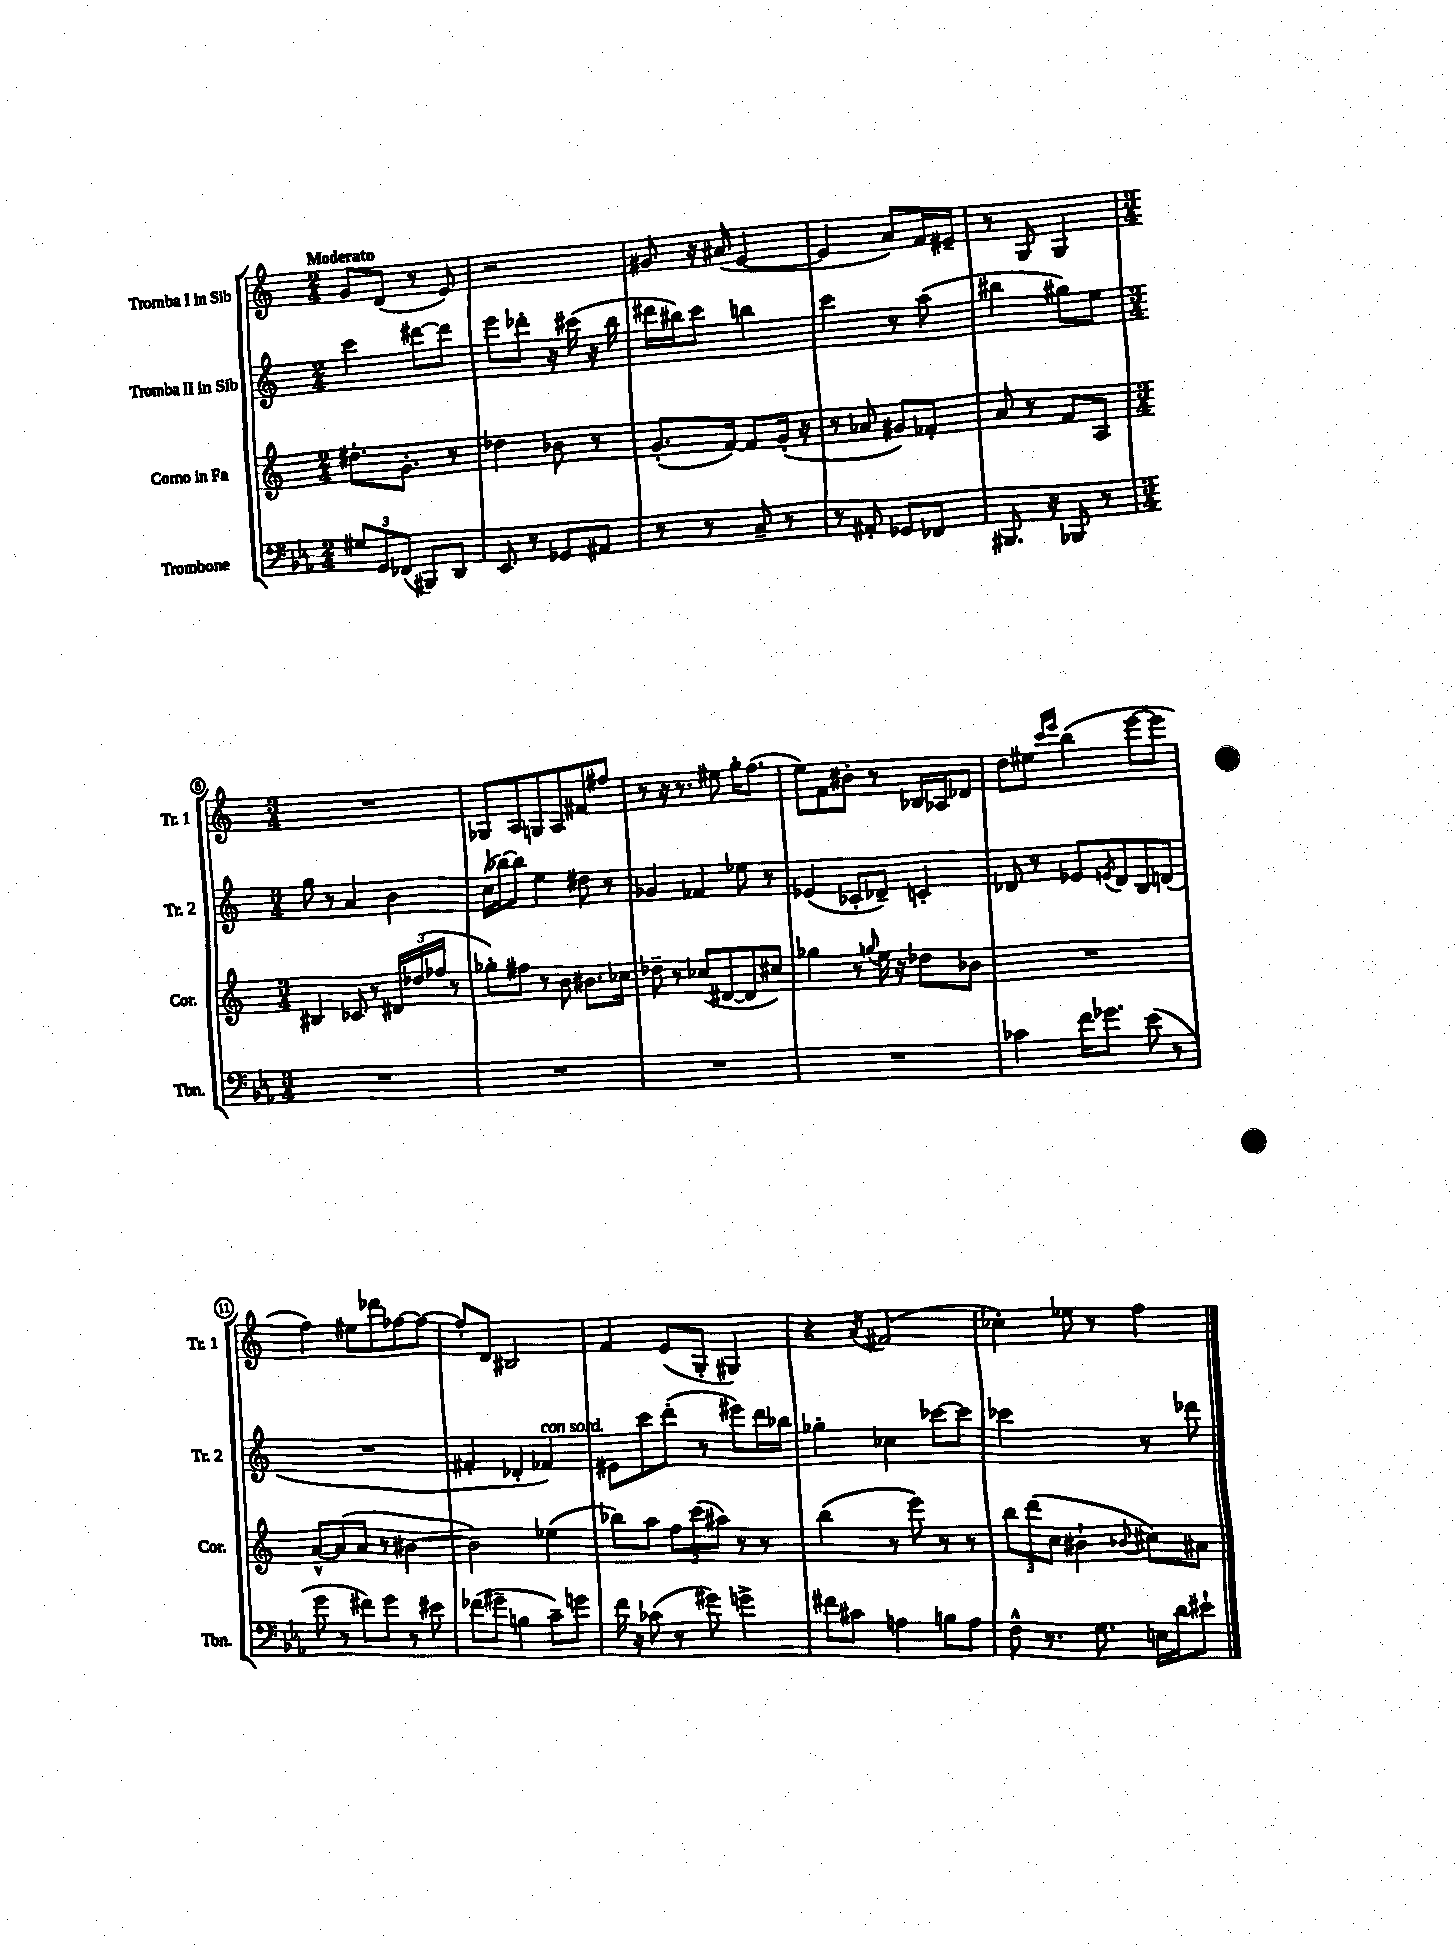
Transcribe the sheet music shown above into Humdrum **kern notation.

**kern	**kern	**kern	**kern
*staff4	*staff3	*staff2	*staff1
*clefF4	*clefG2	*clefG2	*clefG2
*k[b-e-a-]	*k[]	*k[]	*k[]
*M2/4	*M2/4	*M2/4	*M2/4
12G#/L	8.dd#'\L	4ccc\	8g/L
12GG/	.	.	.
.	.	.	(8d/J
(12FF-/J	.	.	.
.	8.g'\J	.	.
8BBB#/L)	.	[8ddd#\L	8r
8DD/J	8r	8ddd#\]J	8e/)
=	=	=	=
8EE-/	4dd-\	8eee\L	2r
8r	.	8ddd-'\J	.
8GG-/L	8b-\	16r	.
.	.	(16ccc#\	.
8AA#/J	8r	16r	.
.	.	16bb\	.
=	=	=	=
8r	(8.g'/L	16ddd#\LL	8g#/
.	.	16bb#\J)	.
8r	.	8ccc\J	16r
.	[16f/Jk)	.	(16a#/
8C~/	8f/]L	4bb\	[4e/
8r	(16g'/Jk	.	.
.	16r	.	.
=	=	=	=
8r	8r	4ccc\	4e/]
8AA#'/	8a-/	.	.
8GG-/L	8g#/L)	8r	8a/L)
8FF-/J	8f-'/J	(8aa\	16f/L
.	.	.	16e#~/JJ
=	=	=	=
8.BBB#/	8a/	4bb#\	8r
.	8r	.	8G/
16r	.	.	.
8BBB-/	8f/L	8gg#\L)	4G/
8r	8A/J	8ee\J	.
=	=	=	=
*M3/4	*M3/4	*M3/4	*M3/4
2.r	4B#/	8gg\	2.r
.	.	8r	.
.	8c-/	4a/	.
.	8r	.	.
.	24d#/LL	4b\	.
.	(24dd-/	.	.
.	24ff-/JJ	.	.
.	8r	.	.
=	=	=	=
2.r	8gg-'\L)	(16cc\LL	8G-/L
.	.	[16bb-\J)	.
.	8ff#\J	8bb-\]J	8A/
.	8r	4ee\	8G/
.	8b\	.	8A/
.	8.b#\L	8dd#\	8f#/
.	.	8r	8ff#/J
.	16cc-\Jk	.	.
=	=	=	=
2.r	8dd-~\	4g-/	8r
.	8r	.	16r
.	.	.	8.r
.	(8cc-/L	4f-/	.
.	[8d#/	.	8ee#\
.	8d#/]	8ee-\	16gg'\LK
.	.	.	(8.ff\J
.	8cc#/J)	8r	.
=	=	=	=
2.r	4gg-\	(4e-/	8ee\L)
.	.	.	8f\
.	8r	8c-'/L	8b#'\J
.	8qqgg/	.	.
.	16ee\	8d-~/J)	8r
.	16r	.	.
.	8dd-\L	4c'/	16B-/LL
.	.	.	16A-/J
.	8b-\J	.	8d-/J
=	=	=	=
4c-\	2.r	8d-/	8dd\L
.	.	8r	8ee#\J
.	.	.	16qqccc/LL
.	.	.	16qqeee/JJ
16f\LK	.	8e-/L	(4bb\
8.g-\J	.	.	.
.	.	8qe/	.
.	.	8d-/	.
(8e-\	.	8B/	[8eee\L
8r	.	(8d/J	8eee\]J
=	=	=	=
8g\	[8a^^/L	2.r	4ff\)
8r	(8a/]	.	.
8f#\L)	8a/J	.	8ee#\L
8g\J	8r	.	8ddd-\
8r	[4b#\	.	[8ff-\
8e#\	.	.	8ff-\_J
=	=	=	=
(8f-\L	2b#\])	4f#'/	8ff-'/]L
8g#~\J	.	.	8d/J
4B\	.	4d-'/	2B#/
8c~\L)	(4ee-\	4f-/)	.
8g\J	.	.	.
=	=	=	=
16f\	8bb-\L)	8e#\L	4f/
16r	.	.	.
(8c-\	8aa\J	8ccc\	.
8r	12ff\L	(8ddd'\J	(8e/L
.	(12ccc\	.	.
8g#\)	.	8r	8G'/J
.	12aa#\J)	.	.
4g^\	8r	8eee#\L)	4G#/)
.	8r	16ddd\L	.
.	.	16bb-\JJ	.
=	=	=	=
8f#\L	(4bb\	4gg-'\	4r
8c#\J	.	.	.
.	.	.	8qa/
4A\	8r	4cc-\	(2f#/
.	8eee\)	.	.
8B\L	8r	[8ccc-\L	.
8A\J	8r	8ccc-\]J	.
=	=	=	=
8F^^\	12bb\L	2ccc-\	4cc-'\)
.	(12ddd\	.	.
8.r	.	.	.
.	12cc\J	.	.
.	4b#`\	.	8ee-\
8.G\	.	.	.
.	.	.	8r
.	8qqb-/	.	.
16E\LL	8cc#\L)	8r	4ff\
16d\J	.	.	.
8e#`\J	8a#\J	8ddd-\	.
==	==	==	==
*-	*-	*-	*-
